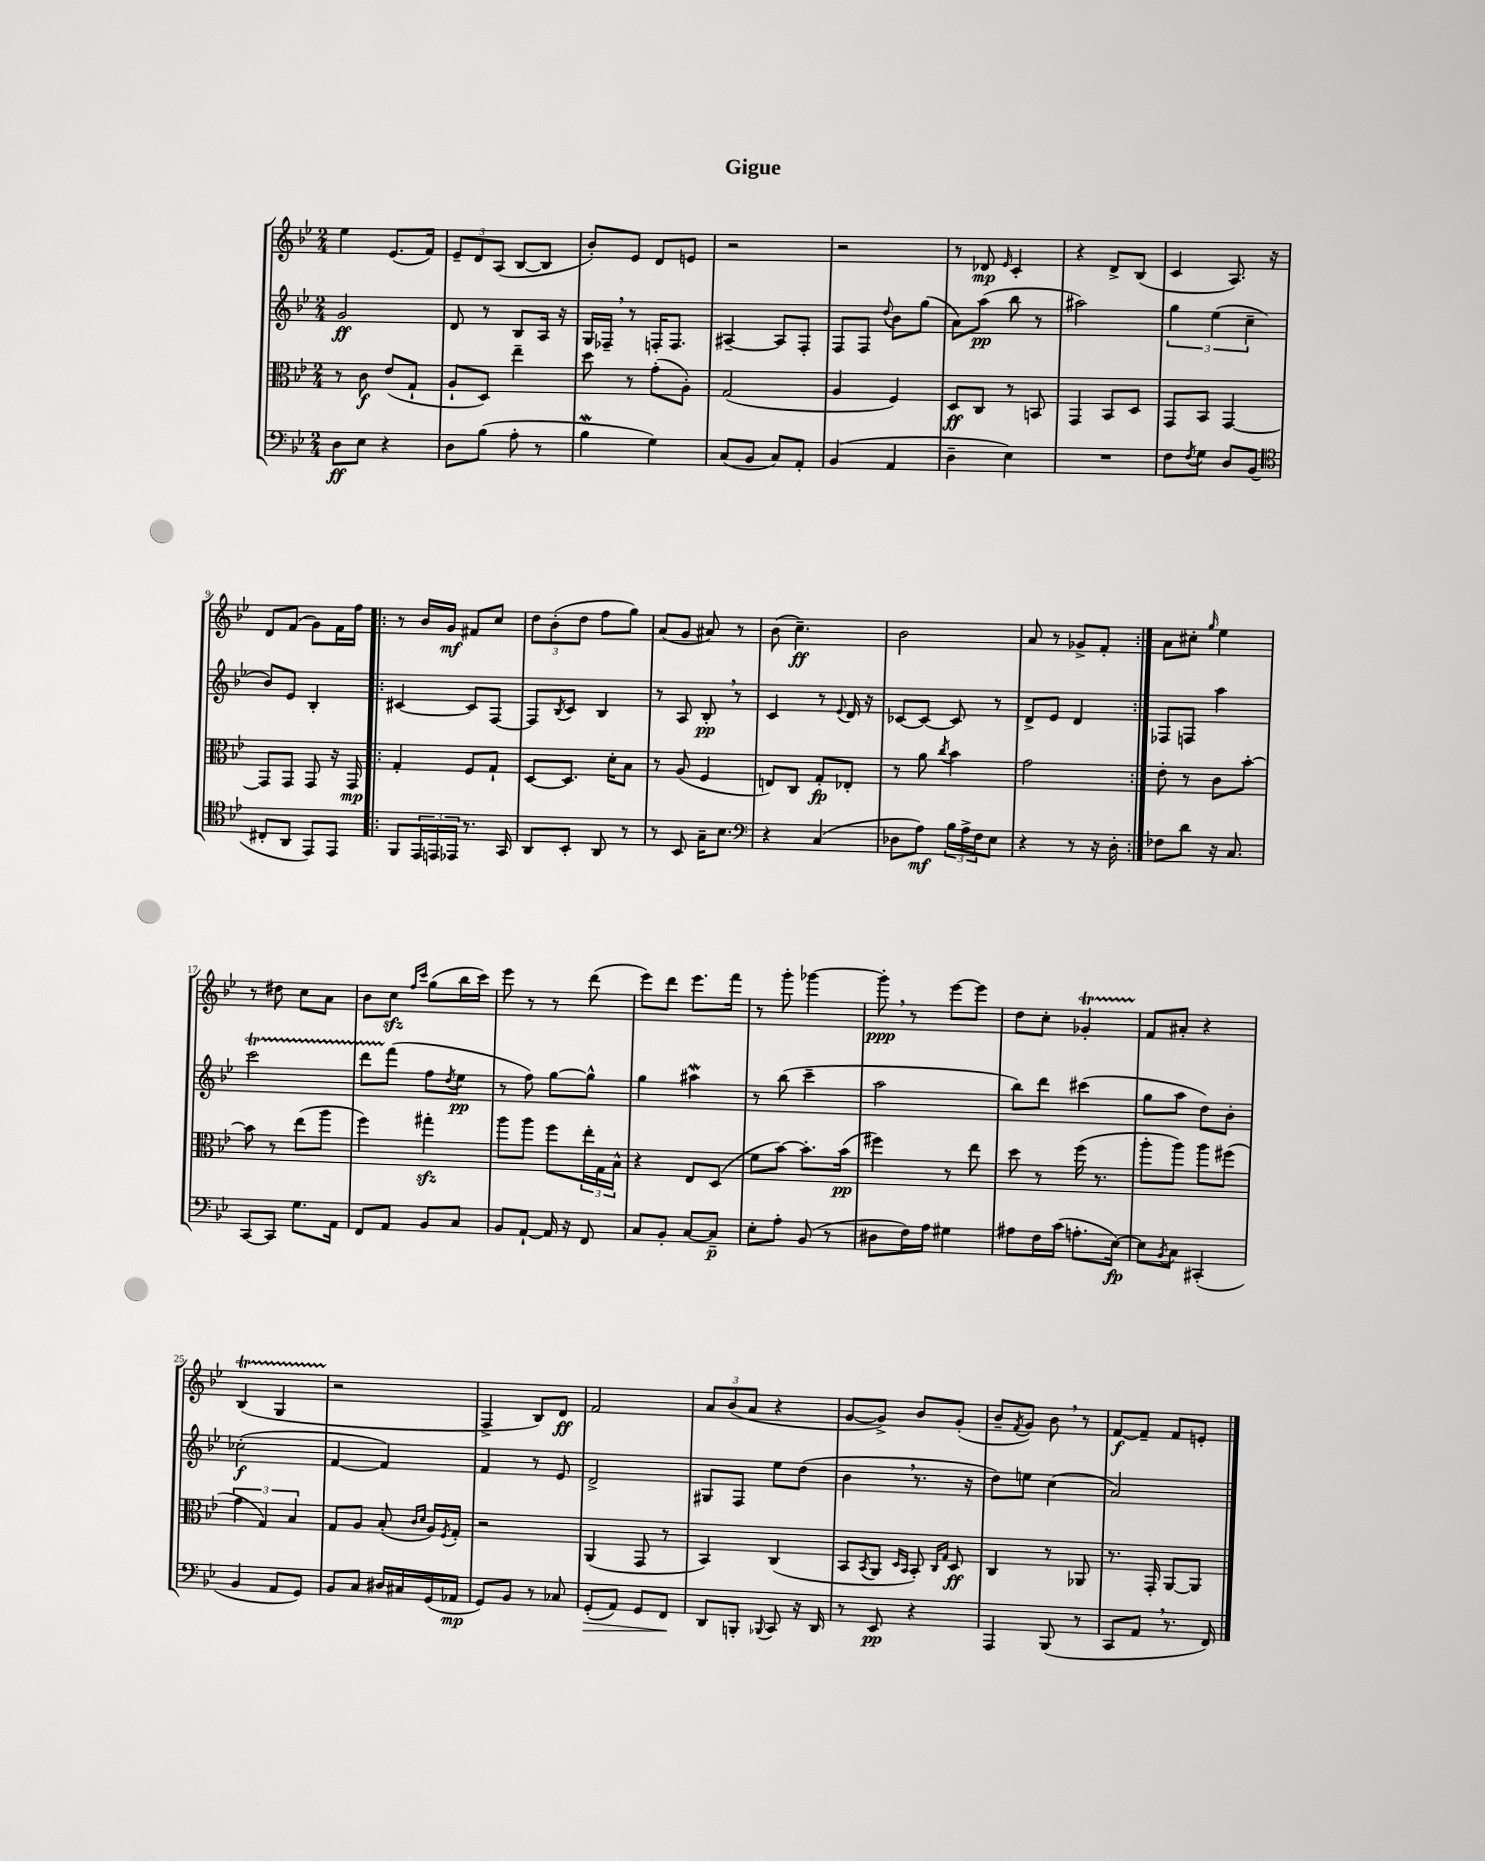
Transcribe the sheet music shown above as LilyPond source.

\header { title = "Gigue" }
<<
\new StaffGroup <<
\new Staff = "s0" {
    \clef treble \key bes \major \numericTimeSignature \time 2/4
    ees''4 ees'8.( f'16) |
    \tuplet 3/2 { ees'8-- d'8 a8( } bes8~ bes8 |
    bes'8-.) ees'8 d'8 e'8 |
    r2 |
    r2 |
    r8 des'8\mp \grace { ees'16 } c'4-. |
    r4 d'8-> bes8( |
    c'4 a8.) r16 |
    d'8 f'8( g'8) f'16 f''16 |
    \repeat volta 2 { r8 bes'16 g'16\mf fis'8 c''8 |
    \tuplet 3/2 { d''8 bes'8-.( d''8 } f''8 g''8) |
    a'8( g'8 ais'8) r8 |
    bes'8( c''4.--\ff) |
    bes'2 |
    a'8 r8 ges'8-> f'8-. | }
    a'8 cis''8-. \grace { g''16 } ees''4 |
    r8 dis''8 c''8 a'8 |
    bes'8 c''8\sfz \grace { f''16 c'''16 } g''8( bes''16 c'''16) |
    ees'''8 r8 r8 d'''8( |
    ees'''8) d'''8 ees'''8. f'''16 |
    r8 g'''8-. ges'''4~ |
    ges'''8-.\ppp \breathe r8 ees'''8~ ees'''8 |
    d''8 c''8-. ges'4-.\startTrillSpan |
    f'8\stopTrillSpan ais'8-. r4 |
    bes4\startTrillSpan( g4 |
    r2\stopTrillSpan |
    f4-> bes8) d'8\ff |
    f'2 |
    \tuplet 3/2 { a'8 bes'8( a'8 } r4 |
    g'8~ g'8->) bes'8 g'8-.( |
    bes'8-- \acciaccatura { f'8 } g'8) bes'8 \breathe r8 |
    f'8~\f f'8-- f'8 e'8-. \bar "|." |
}
\new Staff = "s1" {
    \clef treble \key bes \major \numericTimeSignature \time 2/4
    g'2\ff |
    d'8 r8 bes8 a16 r16 |
    g16 fes16-- \breathe r8 f16-. f8. |
    ais4~-- ais8 f8-. |
    f8 f8 \appoggiatura { d''8 } bes'8 g''8( |
    a'8) a''8\pp( bes''8 r8 |
    ais''2) |
    \tuplet 3/2 { g''4 ees''4( c''4-- } |
    bes'8) ees'8 bes4-. |
    \repeat volta 2 { cis'4~ cis'8 f8~ |
    f8 \acciaccatura { bes8 } c'8 bes4 |
    r8 a8 bes8-.\pp \breathe r8 |
    c'4 r8 \appoggiatura { ees'8 } d'16 r16 |
    ces'8~ ces'8~ ces'8 r8 |
    d'8-> ees'8 d'4 | }
    fes8 f8 a''4 |
    c'''2\startTrillSpan |
    d'''8 f'''8\stopTrillSpan( f''8 \acciaccatura { d''8 } ees''8\pp |
    r8 f''8) g''8~ g''8-^ |
    g''4 ais''4\mordent |
    r8 bes''8( c'''4-- |
    a''2 |
    bes''8) d'''8 cis'''4( |
    g''8 a''8 d''8) bes'8-. |
    ces''2-.\f( |
    f'4~ f'4) |
    f'4 r8 ees'8 |
    d'2-> |
    gis8 f8 ees''8 d''8( |
    bes'4 \breathe r8. r16 |
    d''8) e''8 c''4( |
    a'2) \bar "|." |
}
\new Staff = "s2" {
    \clef alto \key bes \major \numericTimeSignature \time 2/4
    r8 c'8\f ees'8( g8-! |
    a8-! d8) ees''4-- |
    d''8 r8 g'8-.( a8-.) |
    g2( |
    a4 f4) |
    d8\ff c8 r8 b,8 |
    g,4 bes,8 d8 |
    g,8 bes,8 g,4~ |
    g,8 g,8 g,8 r16 g,16\mp |
    \repeat volta 2 { g4-. f8 g8-! |
    d8~ d8. d'16-. bes8 |
    r8 a8( f4 |
    e8) c8 g8-.\fp ees8-. |
    r8 a'8 \acciaccatura { c''8 } bes'4 |
    g'2 | }
    ees'8-. r8 c'8 bes'8~-. |
    bes'8 r8 ees''8( a''8 |
    f''4) gis''4-.\sfz |
    a''8 a''8 f''8 \tuplet 3/2 { ees''16-. g16 bes16-^ } |
    r4 ees8 d8( |
    f'8 bes'8~) bes'8.-. bes'16\pp( |
    fis''4) r8 ees''8 |
    d''8 r8 f''16( r8. |
    a''8-. a''8) a''8 fis''8( |
    \tuplet 3/2 { g'4 g4) bes4 } |
    g8 a8 bes8-.( \grace { c'16 d'16 } a16) \acciaccatura { f8 } g16-. |
    r2 |
    a,4( g,8 r8 |
    bes,4) c4( |
    bes,8 \acciaccatura { bes,8 } a,8 \grace { d16 bes,16 } bes,8-.) \grace { c16 g16 } d8\ff |
    c4 r8 aes,8 |
    r8. g,16-. a,8~ a,8 \bar "|." |
}
\new Staff = "s3" {
    \clef bass \key bes \major \numericTimeSignature \time 2/4
    d8\ff ees8 r4 |
    d8 bes8( a8-. r8 |
    bes4\mordent g4) |
    c8( bes,8 c8) a,8-. |
    bes,4( a,4 |
    d4-- ees4) |
    R2 |
    f8 \acciaccatura { f8 } g8 d8 bes,8( |
    \clef tenor cis8-. a,8 ees,8) ees,8 |
    \repeat volta 2 { f,8 \tuplet 3/2 { ees,16 e,16 ees,16 } r8. g,16 |
    a,8 bes,8-. a,8 r8 |
    r8 bes,8 g16-- bes8. |
    \clef bass r4 c4( |
    des8 a8\mf) \tuplet 3/2 { bes16 a16-> f16 } ees8 |
    r4 r8 r16 d16-. | }
    fes8 d'8 r16 c8. |
    c,8~ c,8 g8. a,16 |
    f,8 a,8 bes,8 c8 |
    bes,8 a,8~-! a,16 r16 f,8 |
    c8 bes,8-. c8~ c8--\p |
    ees8-. a8-. bes,8( r8 |
    dis8 f16) a16 gis4 |
    ais8 f16 c'16( a8.-. ees16~\fp) |
    ees8 \acciaccatura { bes,8 } c8 cis,4-.( |
    bes,4 a,8 g,8) |
    bes,8 c8 dis16 cis16 g,16( aes,16\mp |
    g,8) bes,8 r8 ces8 |
    g,8-.\>( a,8) g,8 f,8\! |
    d,8 b,,8-. \appoggiatura { bes,,8 } c,8 r16 d,16 |
    r8 ees,8\pp r4 |
    a,,4 bes,,8( r8 |
    c,8 a,8 \breathe r8. f,16) \bar "|." |
}
>>
>>
